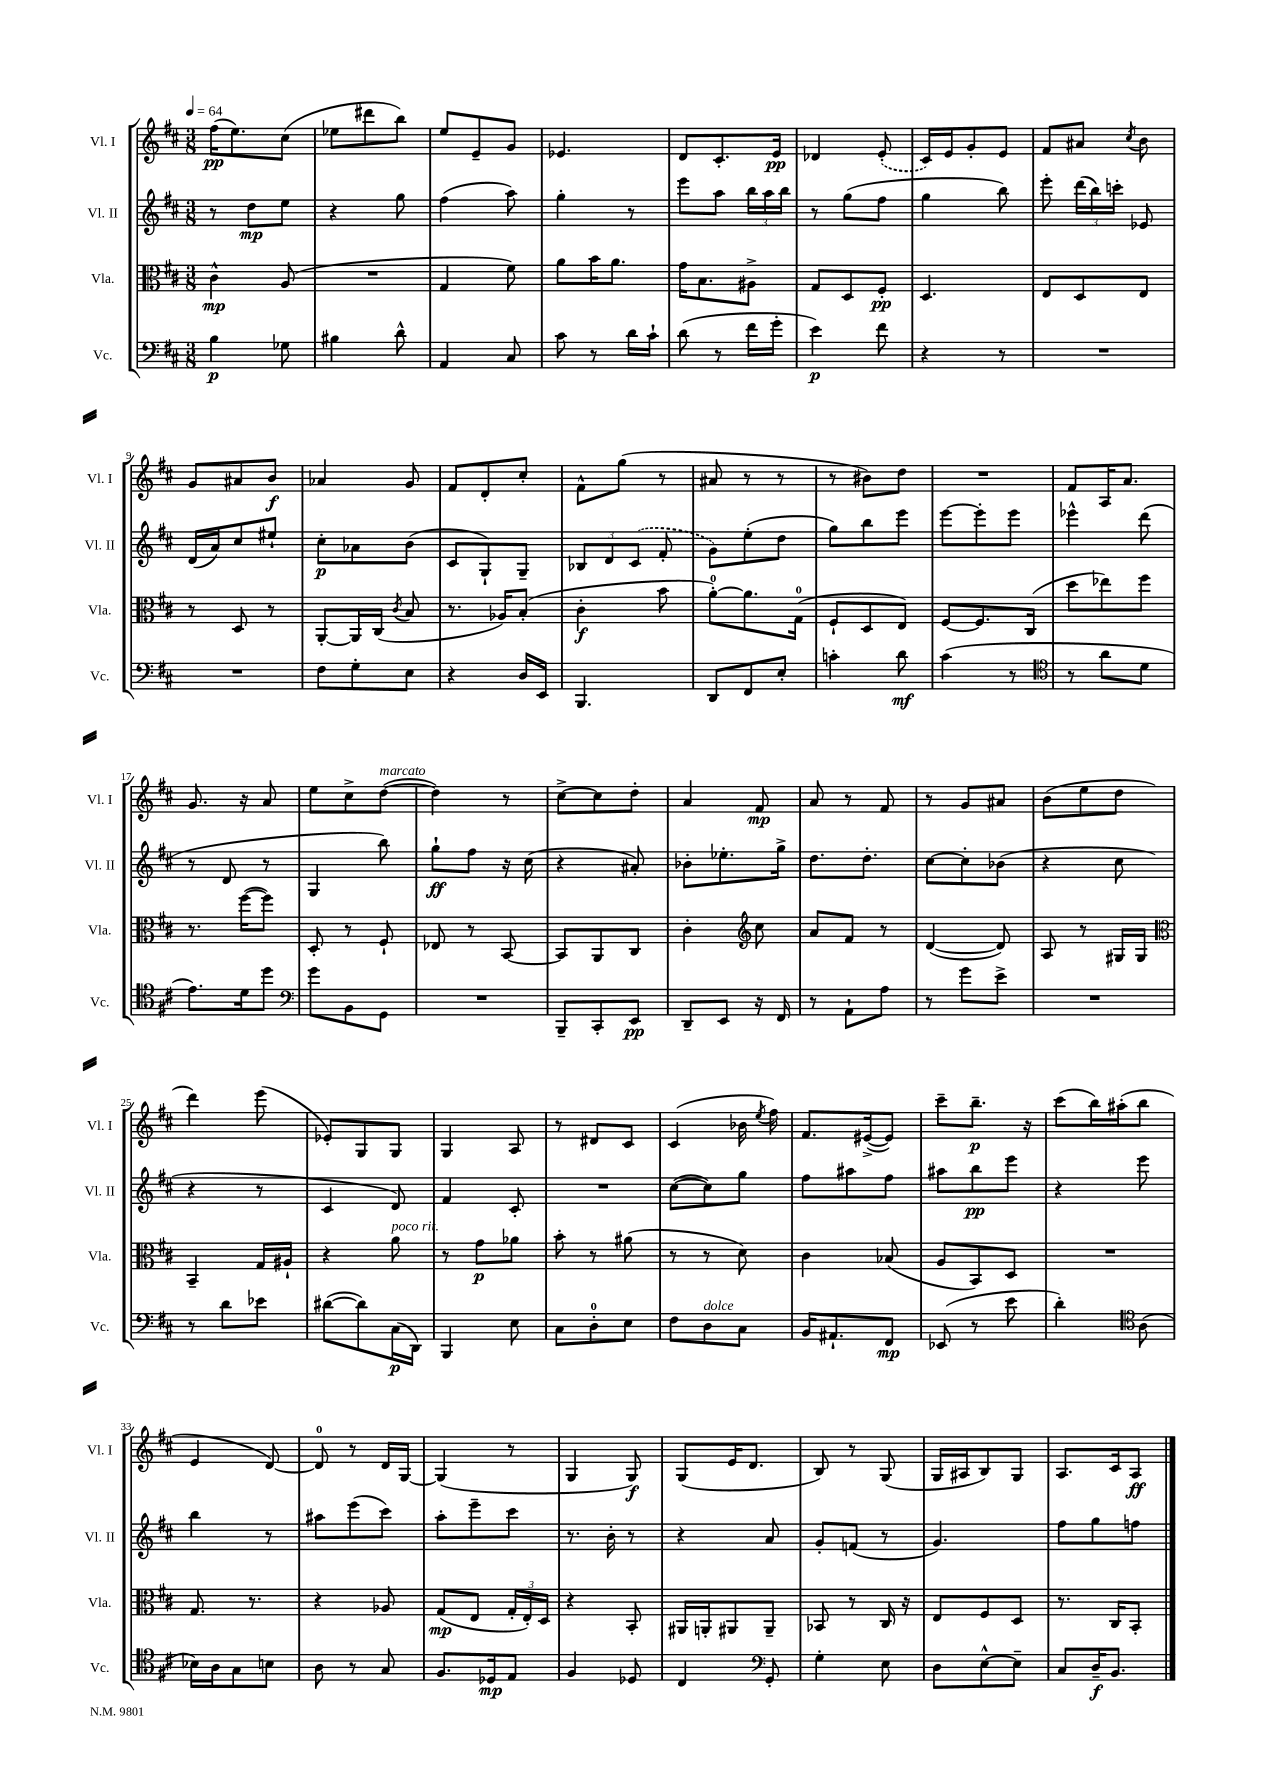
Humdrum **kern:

**kern	**kern	**kern	**kern
*staff4	*staff3	*staff2	*staff1
*clefF4	*clefC3	*clefG2	*clefG2
*k[f#c#]	*k[f#c#]	*k[f#c#]	*k[f#c#]
*M3/8	*M3/8	*M3/8	*M3/8
*MM64	*MM64	*MM64	*MM64
4B\	4c#^^\	8r	(16ff#\LK
.	.	.	8.ee\)
.	.	8dd\L	.
8G-\	(8A/	8ee\J	(8cc#\J
=	=	=	=
4B#\	4.r	4r	8ee-\L
.	.	.	8ddd#\
8d^^\	.	8gg\	8bb\J)
=	=	=	=
4AA/	4G/	(4ff#\	8ee/L
.	.	.	8e~/
8C#/	8f#\)	8aa\)	8g/J
=	=	=	=
8c#\	8a\L	4gg'\	4.e-/
8r	16b\K	.	.
.	8.a\J	.	.
16d\LL	.	8r	.
16c#`\JJ	.	.	.
=	=	=	=
(8d\	16g\LK	8eee\L	8d/L
.	8.B\	.	.
8r	.	8aa\J	8.c#'/
16f#\LL	8A#^\J	24bb\LL	.
.	.	24aa\	.
16g'\JJ	.	.	16e/Jk
.	.	24bb\JJ	.
=	=	=	=
4e\)	8G/L	8r	4d-/
.	8D/	(8gg\L	.
8f#\	8F#'/J	8ff#\J	(8e'/
=	=	=	=
4r	4.D/	4gg\	16c#/LL)
.	.	.	16e/J
.	.	.	8g'/
8r	.	8bb\)	8e/J
=	=	=	=
4.r	8E/L	8eee'\	8f#/L
.	8D/	(24ddd\LL	8a#/J
.	.	24bb\)	.
.	.	24ccc'\JJ	.
.	.	.	8qcc#/
.	8E/J	8e-/	8b\
=	=	=	=
4.r	8r	(16d/LL	8g/L
.	.	16a/J)	.
.	8D/	8cc#/	8a#/
.	8r	8ee#`/J	8b/J
=	=	=	=
8F#\L	[8AA'/L	8cc#'\L	4a-/
8G'\	16AA/]L	8a-\	.
.	(16C#/JJ	.	.
.	8qc#/	.	.
8E\J	8B/	(8b\J	8g/
=	=	=	=
4r	8.r	8c#/L	8f#/L
.	.	8G`/)	8d'/
.	16A-/LK)	.	.
16D/LL	(8B'/J	8G~/J	8cc#'/J
16EE/JJ	.	.	.
=	=	=	=
4.BBB/	4c#'\	12B-/L	8f#^^\L
.	.	12d/	.
.	.	.	(8gg\J
.	.	(12c#/J	.
.	8b\	8f#'/	8r
=	=	=	=
8DD/L	[8a'\L)	8g\L)	8a#/
8FF#/	8.a\]	(8ee'\	8r
8E'/J	.	8dd\J	8r
.	(16G\Jk	.	.
=	=	=	=
4c'\	8F#`/L	8gg\L)	8r
.	8D/	8bb\	8b#\L)
8d\	8E/J)	8eee\J	8dd\J
=	=	=	=
(4c#\	[8F#/L	[8eee\L	4.r
.	8.F#/]	8eee'\]	.
8r	.	8eee\J	.
.	(16C#/Jk	.	.
=	=	=	=
*clefC4	*	*	*
8r	8dd\L	4eee-^^\	8f#/L
8a\L	8ee-\)	.	16A/K
.	.	.	8.a/J
8d\J	8ff#\J	(8ddd\	.
=	=	=	=
8.e\L)	8.r	8r	8.g/
.	.	8d/	.
16d\k	([16ff#\LK	.	16r
8dd\J	8ff#\]J)	8r	8a/
=	=	=	=
*clefF4	*	*	*
8g\L	8D'/	4G/	8ee\L
8BB\	8r	.	8cc#^\
8GG\J	8F#`/	8bb\)	([8dd\J
=	=	=	=
4.r	8E-/	8gg`\L	4dd\])
.	8r	8ff#\J	.
.	[8BB/	16r	8r
.	.	(16cc#\	.
=	=	=	=
8BBB~/L	8BB/]L	4r	[8cc#^\L
8CC#'/	8AA/	.	8cc#\]
8EE/J	8C#/J	8a#'/)	8dd'\J
=	=	=	=
8DD~/L	4c#'\	8b-'\L	4a/
8EE/J	.	8.ee-'\	.
*	*clefG2	*	*
16r	8cc#\	.	8f#/
16FF#/	.	16gg^\Jk	.
=	=	=	=
8r	8a/L	8.dd\L	8a/
8AA`\L	8f#/J	.	8r
.	.	8.dd'\J	.
8A\J	8r	.	8f#/
=	=	=	=
8r	([4d/	[8cc#\L	8r
8g\L	.	8cc#'\]	8g/L
8e^\J	8d/])	(8b-\J	8a#/J
=	=	=	=
4.r	8A/	4r	(8b\L
.	8r	.	8ee\
.	16G#/LL	8cc#\	8dd\J
.	16G#/JJ	.	.
=	=	=	=
*	*clefC3	*	*
8r	4BB~/	4r	4ddd\)
8d\L	.	.	.
8e-\J	16G/LL	8r	(8eee\
.	16A#`/JJ	.	.
=	=	=	=
([8d#\L	4r	4c#/	8e-'/L)
8d#\])	.	.	8G/
(16C#\L	8a\	8d/)	8G/J
16DD\JJ)	.	.	.
=	=	=	=
4BBB/	8r	4f#/	4G/
.	8g\L	.	.
8E\	8a-\J	8c#'/	8A/
=	=	=	=
8C#\L	8b'\	4.r	8r
8D'\	8r	.	8d#/L
8E\J	(8a#\	.	8c#/J
=	=	=	=
8F#\L	8r	([8cc#\L	(4c#/
8D\	8r	8cc#\])	.
8C#\J	8d\)	8gg\J	16b-\
.	.	.	8qee/
.	.	.	16ff#\)
=	=	=	=
16BB/LK	4c#\	8ff#\L	8.f#/L
8.AA#`/	.	.	.
.	.	8aa#\	.
.	.	.	([16e#^/k
8FF#/J	(8B-/	8ff#\J	8e#/]J)
=	=	=	=
(8EE-/	8A/L	8aa#\L	8ccc#~\L
8r	8BB/)	8bb\	8.bb~\J
8e\	8D/J	8eee\J	.
.	.	.	16r
=	=	=	=
4d'\)	4.r	4r	(8ccc#\L
.	.	.	16bb\L)
.	.	.	(16aa#'\J
*clefC4	*	*	*
(8A\	.	8eee\	8bb\J
=	=	=	=
16B-\LL)	8.G/	4bb\	4e/
16A\J	.	.	.
8G\	.	.	.
.	8.r	.	.
8B\J	.	8r	[8d/)
=	=	=	=
8A\	4r	8aa#\L	8d/]
8r	.	(8eee\	8r
8G/	8A-/	8ccc#\J)	16d/LL
.	.	.	[16G/JJ
=	=	=	=
8.F#/L	(8G/L	8aa'\L	(4G/]
.	8E/J	8eee~\	.
16D-/k	.	.	.
8E/J	24G'/LL	8ccc#\J	8r
.	24E'/)	.	.
.	24D/JJ	.	.
=	=	=	=
4F#/	4r	8.r	4G/
.	.	16b'\	.
8D-/	8BB'/	8r	8G/)
=	=	=	=
4C#/	16AA#/LL	4r	(8G/L
.	16AA'/J	.	.
.	8AA#/	.	16e/K
.	.	.	8.d/J
*clefF4	*	*	*
8GG'/	8AA#~/J	8a/	.
=	=	=	=
4G'\	8BB-/	8g'/L	8B/)
.	8r	(8f/J	8r
8E\	16C#/	8r	(8G/
.	16r	.	.
=	=	=	=
8D\L	8E/L	4.g/)	16G/LL
.	.	.	16A#/J
[8E^^\	8F#/	.	8B/)
8E~\]J	8D/J	.	8G/J
=	=	=	=
8C#/L	8.r	8ff#\L	8.A/L
16D~/K	.	8gg\	.
8.BB/J	16C#/LK	.	16c#/k
.	8BB'/J	8ff\J	8A/J
==	==	==	==
*-	*-	*-	*-
